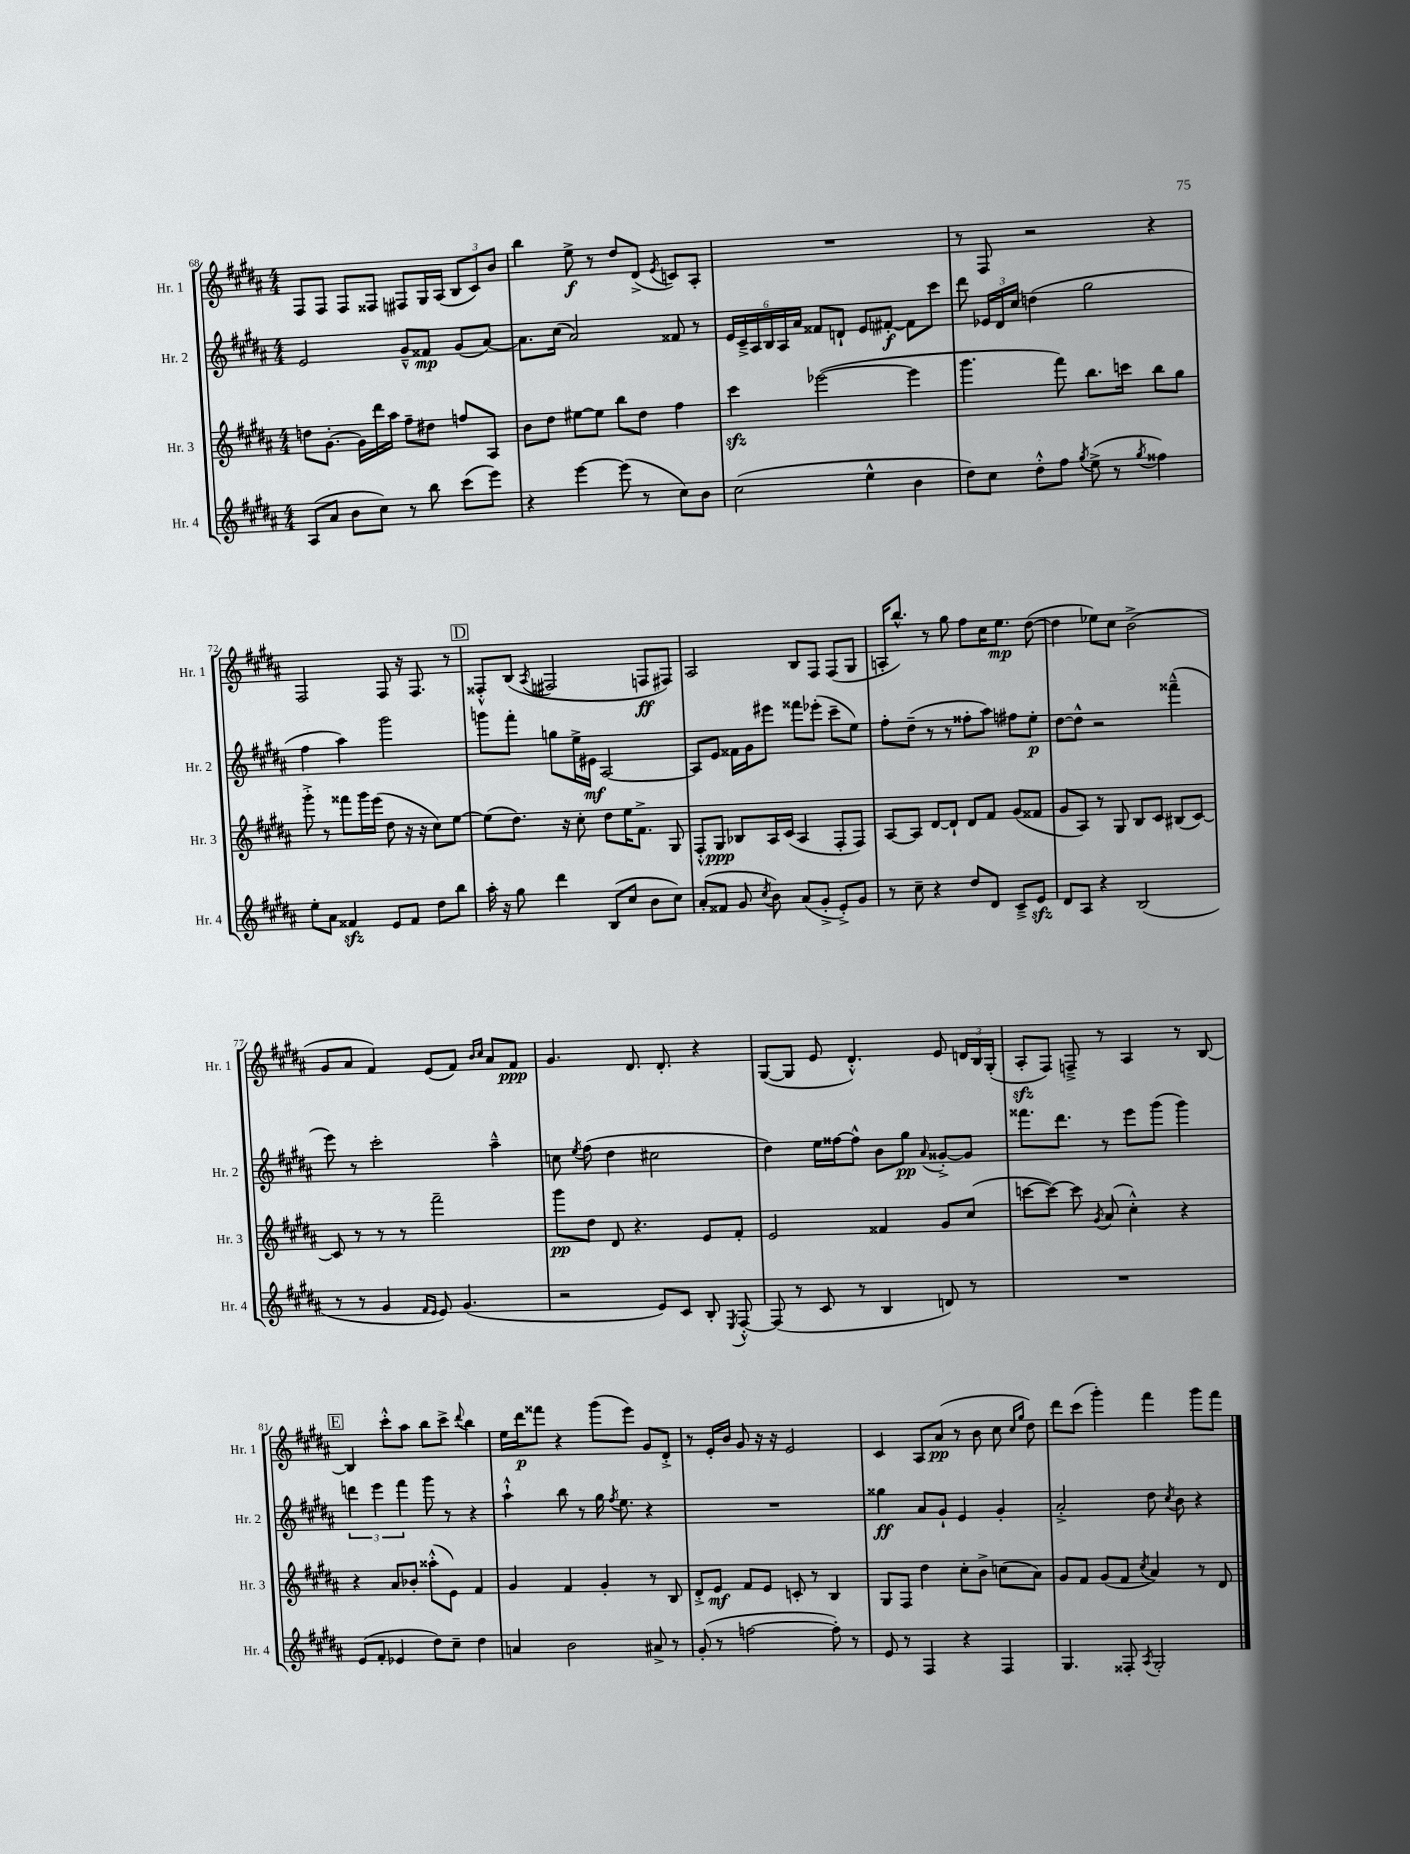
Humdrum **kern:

**kern	**kern	**kern	**kern
*staff4	*staff3	*staff2	*staff1
*clefG2	*clefG2	*clefG2	*clefG2
*k[f#c#g#d#a#]	*k[f#c#g#d#a#]	*k[f#c#g#d#a#]	*k[f#c#g#d#a#]
*M4/4	*M4/4	*M4/4	*M4/4
(8A#/L	8dd\L	2e/	8F#/L
8a#/J	[8.g#'\J	.	8F#/J
8b\L	.	.	8F#/L
.	16g#\]LL	.	.
8cc#\J)	16ddd#\	.	8F##/J
.	16aa#\JJ	.	.
8r	8ff#~\L	8g#~^^/L	8F#/L
8bb\	8dd#\J	8f##/J	16G#/L
.	.	.	(16A#/JJ
(8ccc#\L	8ff/L	(8g#/L	12B/L
.	.	.	12c#/)
8eee\J)	8A#/J	[8a#/J)	.
.	.	.	12b/J
=	=	=	=
4r	8b\L	8.a#\]L	4bb\
.	8dd#\J	.	.
.	.	(16cc#\Jk	.
[4eee\	[8ee#\L	2a#/)	8ee^\
.	8ee#\]J	.	8r
(8eee\]	8bb\L	.	8dd#/L
8r	8dd#\J	.	(8d#^/J
.	.	.	8qe/
8cc#\L)	4ff#\	8f##/	8c/L)
8b\J	.	8r	8A#'/J
=	=	=	=
(2cc#\	4ccc#\	24e/LL	1r
.	.	24c#~^/	.
.	.	24A#/	.
.	.	24B/	.
.	.	24A#/	.
.	.	24a#/JJ	.
.	([2eee-\	8f##/L	.
.	.	8d`/J	.
4ee^^\	.	8e/L	.
.	.	[8f#'/J	.
4b\	4eee-\]	8f#\]L	.
.	.	8ccc#\J	.
=	=	=	=
8dd#\L)	4.ggg#\	8ddd#\	8r
8cc#\J	.	24e-/LL	8F#/
.	.	24d#/	.
.	.	24cc#/JJ	.
8dd#'^^\L	.	(4dd\	2r
8ff#\J	8fff#\)	.	.
8qgg#/	.	.	.
(8ee^\	8.bb\L	2gg#\	.
8r	.	.	.
.	16ccc\Jk	.	.
8qgg#/	.	.	.
4ff##\)	8bb\L	.	4r
.	8gg#\J	.	.
=	=	=	=
8ee'\L	8ggg#'^\	4ff#\	2F#/
8a#\J	8r	.	.
4f##/	8fff##\L	4aa#\)	.
.	16ggg#\L	.	.
.	(16eee\JJ	.	.
8e/L	8dd#\	2ggg#\	8F#/
8f##/J	16r	.	16r
.	16r	.	8.F#/
8dd#\L	8cc#\L)	.	.
8bb\J	[8ee\J	.	8r
=	=	=	=
16aa#'\	(8ee\]L	8ggg\L	8F##'^^/L
16r	.	.	.
8gg#\	8.dd#\J)	8fff#'\J	(8B/J
.	.	.	8qA#/
4ddd#\	.	8gg\L	2F#/
.	16r	.	.
.	8cc#'\	16ee^\L	.
.	.	16e#\JJ	.
(8B/L	8dd#\L	[2A#/	.
8cc#/J	16ee\K	.	.
.	8.f#^\J	.	.
8b\L	.	.	8F/L
8cc#\J)	8G#/	.	8F#/J)
=	=	=	=
(8a#'/L	8F#'^^/L	8A#/]L	2A#/
8f##/J	8G#/J	8e/J	.
8g#/	8B-/L	16f##\LL	.
.	.	16g#\J	.
8qcc#/	.	.	.
8b\)	16A#/L	8eee#\J	.
.	(16c#/JJ	.	.
(8a#/L	4A#/	8fff##\L	8B/L
8g#'^/J	.	(8eee-'\J	8F#/J
8e'^/L)	8F#'/L	8ccc#~\L	(8F#/L
8g#/J	8F#/J)	8ee\J)	8G#/J
=	=	=	=
8r	[8A#/L	8ff#'\L	16A'/LK
.	.	.	8.bb^^/J)
8cc#~\	8A#/]J	(8dd#~\J	.
4r	[8d#/L	8r	8r
.	8d#`/]J	8r	8gg#\
8dd#/L	8d#/L	8ff##'\L	8ff#\L
8d#/J	8f#/J	8aa#\J)	16cc#\K
.	.	.	8.ee\J
8c#~^/L	(8g#/L	8ff#\L	.
8e/J	8f##/J	8ee'\J	([8dd#\
=	=	=	=
8d#/L	8g#/L	[8dd#\L	4dd#\]
8A#/J	8A#/J)	8dd#^^\]J	.
4r	8r	2r	8ee-\L)
.	8G#/	.	8cc#\J
(2B/	8B/L	.	(2b^\
.	8c#/J	.	.
.	(8B#/L	(4fff##~^^\	.
.	[8c#/J)	.	.
=	=	=	=
8r	8c#/]	8eee\)	8g#/L
8r	8r	8r	8a#/J
4g#/	8r	2ccc#'\	4f#/)
.	8r	.	.
16qqf#/LL	.	.	.
16qqe/JJ	.	.	.
8e/)	2fff#~\	.	(8e/L
(4.g#/	.	.	8f#/J)
.	.	.	16qqb/LL
.	.	.	16qqcc#/JJ
.	.	4aa#~^^\	8a#/L
.	.	.	8f#/J
=	=	=	=
2r	8ggg#\L	8cc\	4.g#/
.	.	8qee/	.
.	8dd#\J	(8ff#\	.
.	8d#/	4dd#\	.
.	4.r	.	8.d#/
8e/L)	.	2cc#\	.
.	.	.	8.d#'/
8c#/J	.	.	.
8B'/	8e/L	.	4r
8qE/	.	.	.
[8F#'^^/	8f#'/J	.	.
=	=	=	=
(8F#/]	2e/	4dd#\)	([8G#/L
8r	.	.	8G#/]J
8c#/	.	16ee\LL	8e/
.	.	[16ff##\J	.
8r	.	8ff##^^\]J	4.d#'^^/)
4B/	4f##/	8b\L	.
.	.	8gg#\J	.
.	.	8qqa#/	.
8d/)	8g#/L	[8g##'^/L	8e/
8r	(8cc#/J	8g##/]J	24d/LL
.	.	.	24B/
.	.	.	(24G#'/JJ
=	=	=	=
1r	[8ccc\L	8.fff##\L	8A#'/L
.	8ccc\_J)	.	8F#/J)
.	.	8.ddd#\J	.
.	8ccc\]	.	8F~^/
.	8qg#/	.	.
.	(8a#/	8r	8r
.	4cc#'^^\)	8eee\L	4A#/
.	.	(8ggg#\J	.
.	4r	4ggg#\)	8r
.	.	.	[8B/
=	=	=	=
(8e/L	4r	6ddd\	4B/]
8f#'/J	.	.	.
.	.	6eee\	.
4e-/	8a#/L	.	8ccc#'^^\L
.	.	6fff#\	.
.	8b-'/J	.	8aa#\J
8dd#\L)	(8aa##'^^\L	8ggg#\	8bb\L
8cc#~\J	8e\J)	8r	8ccc#^\J
.	.	.	8qqddd#/
4dd#\	4f#/	4r	4bb\
=	=	=	=
4a/	4g#/	4aa#`^^\	16ee\LL
.	.	.	16ddd#\J
.	.	.	8fff##\J
2b\	4f#/	8bb\	4r
.	.	8r	.
.	4g#'/	16gg#\	(8ggg#\L
.	.	8qff#/	.
.	.	8.ee\	.
.	.	.	8eee\J)
8a#^/	8r	4r	8g#/L
8r	8B/	.	8d#'^/J
=	=	=	=
(8g#'/	8d#'^/L	1r	8r
8r	8e/J	.	16e'/LL
.	.	.	16b/JJ
[2ff\	8f#/L	.	8g#/
.	8e/J	.	16r
.	.	.	16r
.	8c'/	.	2e/
.	8r	.	.
8ff'\])	4B/	.	.
8r	.	.	.
=	=	=	=
8e/	8G#/L	4gg##\	4c#/
8r	8F#/J	.	.
4F#/	4dd#\	8a#/L	8A#/L
.	.	8g#`/J	(8a#/J
4r	8cc#'\L	4e/	8r
.	8b^\J	.	8b\
4F#/	(8cc\L	4g#'/	8cc#\
.	.	.	16qqcc#/LL
.	.	.	16qqgg#/JJ
.	8a#\J)	.	8dd#\)
=	=	=	=
4.G#/	8g#/L	2a#'^/	8ddd#\L
.	8f#/J	.	(8ccc#\J
.	(8g#/L	.	4ggg#'\)
8F##'/	8f#/J	.	.
8qA#/	8qcc#/	.	.
2G#'/	4a#/)	8dd#\	4fff#\
.	.	8qcc#/	.
.	.	8b\	.
.	8r	4r	8ggg#\L
.	8d#/	.	8fff#\J
==	==	==	==
*-	*-	*-	*-
